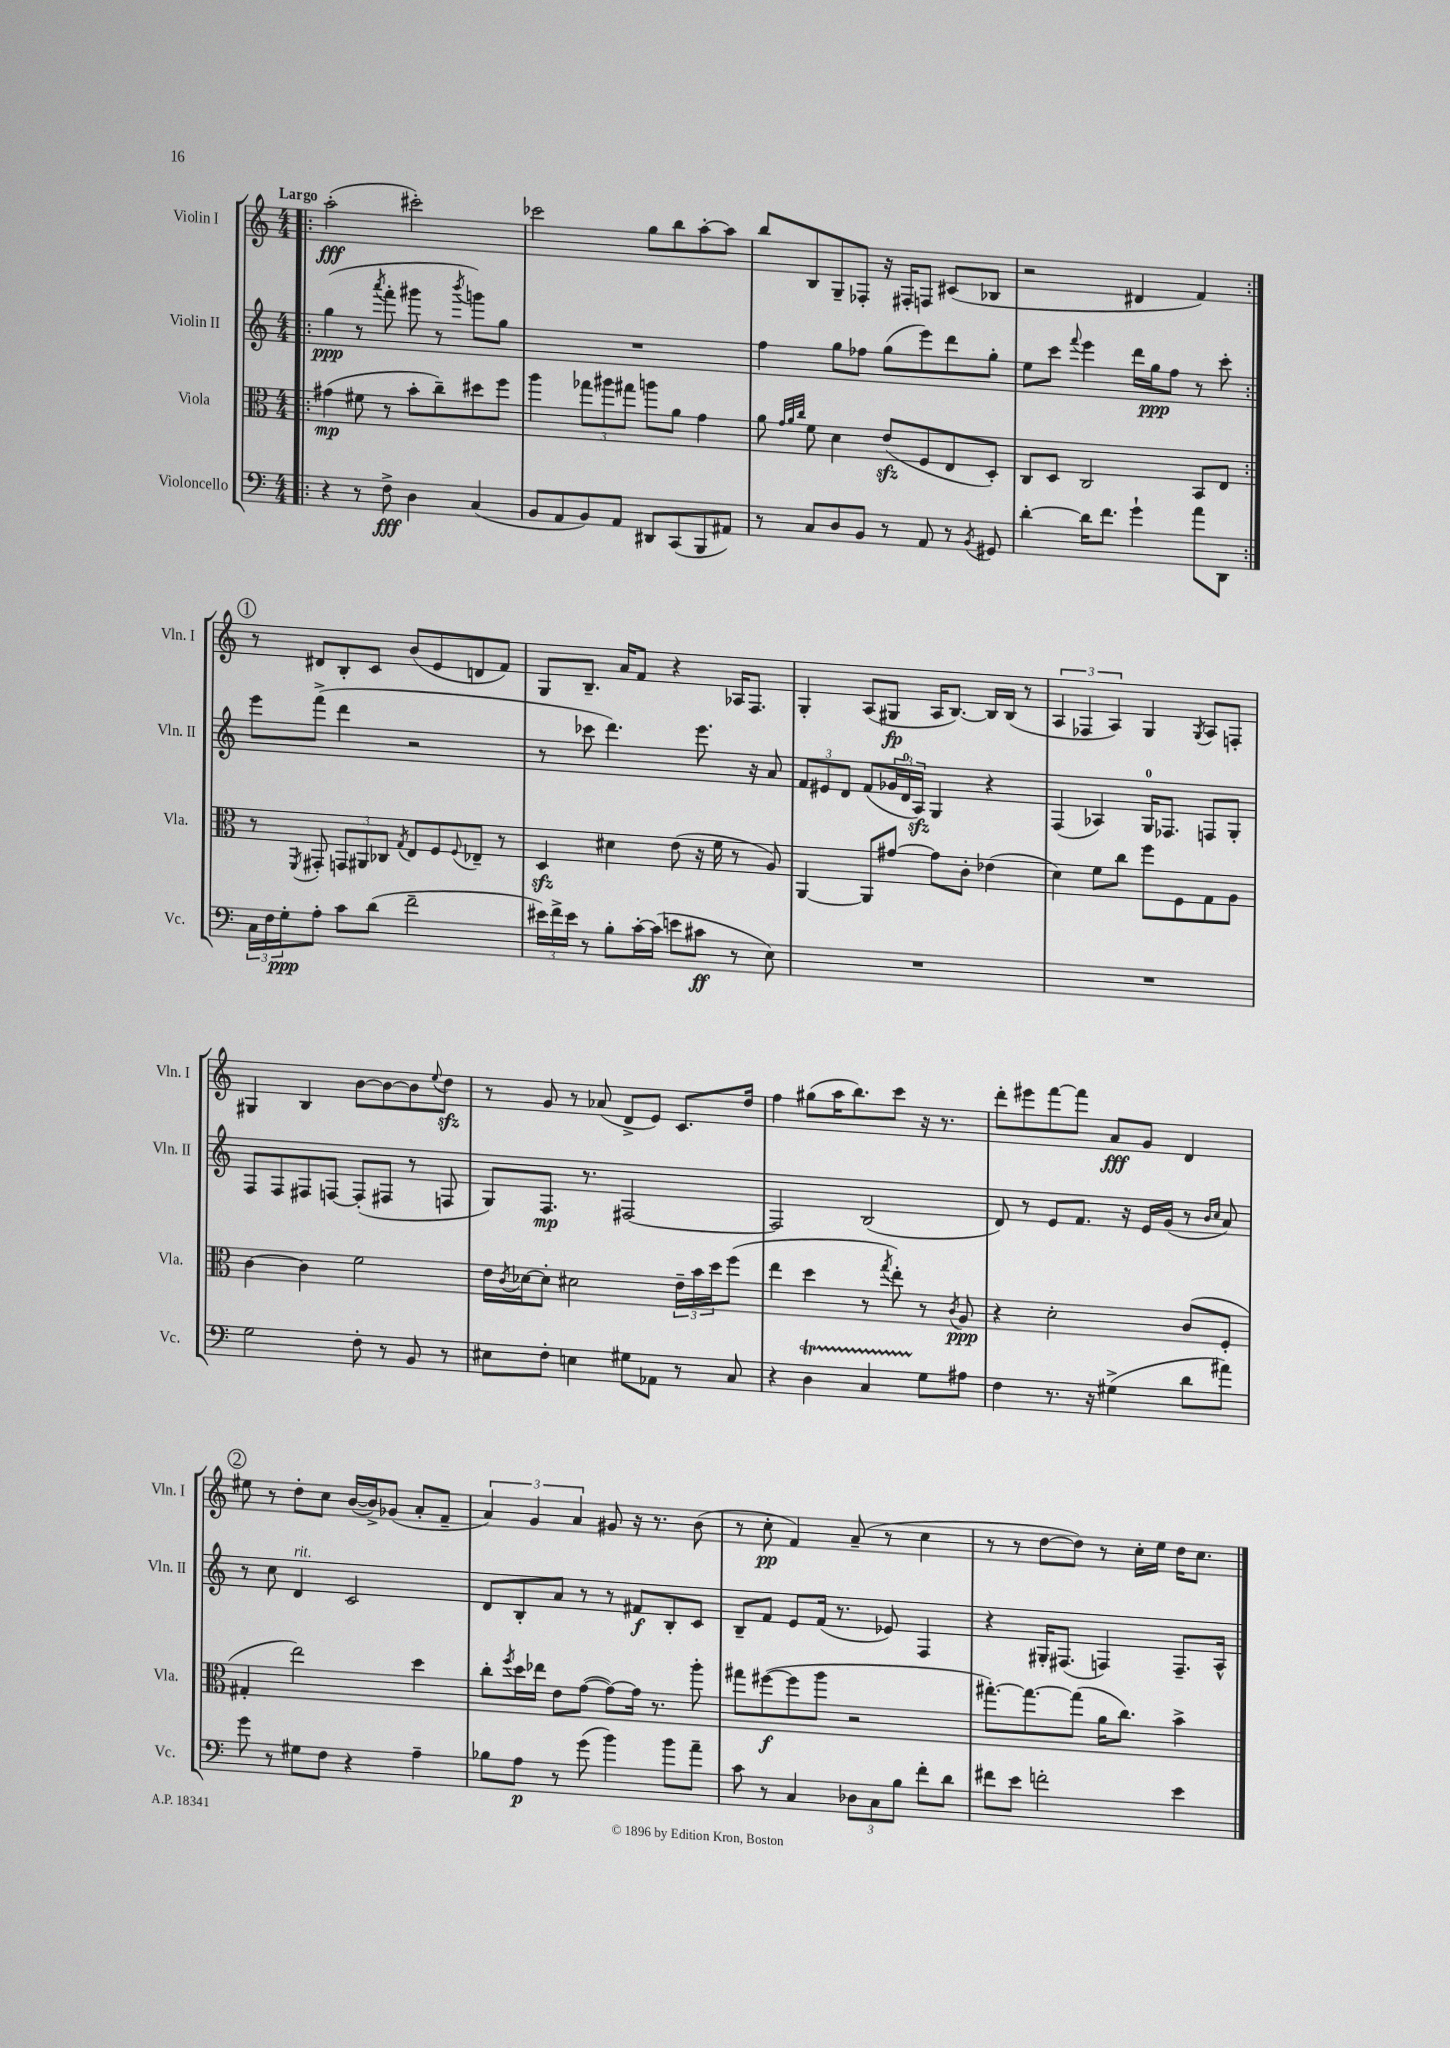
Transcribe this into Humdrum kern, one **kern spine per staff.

**kern	**dynam	**kern	**dynam	**kern	**dynam	**kern	**dynam
*part4	*part4	*part3	*part3	*part2	*part2	*part1	*part1
*staff4	*staff4	*staff3	*staff3	*staff2	*staff2	*staff1	*staff1
*I"Violoncello	*	*I"Viola	*	*I"Violin II	*	*I"Violin I	*
*I'Vc.	*	*I'Vla.	*	*I'Vln. II	*	*I'Vln. I	*
*clefF4	*	*clefC3	*	*clefG2	*	*clefG2	*
*k[]	*	*k[]	*	*k[]	*	*k[]	*
*M4/4	*	*M4/4	*	*M4/4	*	*M4/4	*
=1!|:	=1!|:	=1!|:	=1!|:	=1!|:	=1!|:	=1!|:	=1!|:
!	!	!	!	!	!	!LO:TX:a:B:t=Largo	!
4r	.	(4g#X\	mp	(4gg\	ppp	(2aa'\	fff
8r	.	8f#X\	.	8r	.	.	.
.	.	.	.	8qaaa/	.	.	.
8F^\	fff	8r	.	8fff'\	.	.	.
4D\	.	8b'\L	.	8ggg#X\	.	2ccc#X'\)	.
.	.	8cc~\)	.	8r	.	.	.
.	.	.	.	8qbbb/	.	.	.
(4C/	.	8dd#X\	.	8gggn\L)	.	.	.
.	.	8ff\J	.	8gg\J	.	.	.
=2	=2	=2	=2	=2	=2	=2	=2
8BB/L	.	4aa\	.	1r	.	2ccc-X\	.
8AA/	.	.	.	.	.	.	.
8BB/)	.	12gg-X\L	.	.	.	.	.
.	.	12aa#X\	.	.	.	.	.
8AA/J	.	.	.	.	.	.	.
.	.	12gg#X\J	.	.	.	.	.
8DD#X/L	.	8aan\L	.	.	.	8gg\L	.
(8CC/	.	8a\J	.	.	.	8bb\	.
8BBB/	.	4g\	.	.	.	[8aa'\	.
8AA#X/J)	.	.	.	.	.	8aa\J]	.
=3	=3	=3	=3	=3	=3	=3	=3
8r	.	8a\	.	4ff\	.	8bb/L	.
.	.	32qqg/LLL	.	.	.	.	.
.	.	32qqa/	.	.	.	.	.
.	.	32qqcc/JJJ	.	.	.	.	.
8C/L	.	8f\	.	.	.	8B/	.
8D/	.	4d\	.	8gg\L	.	8G~/	.
8BB/J	.	.	.	8ff-X\J	.	8F-X'/J	.
8r	.	(8ezz/L	.	(8gg\L	.	16r	.
.	.	.	.	.	.	16F#X'/KL	.
8AA/	.	8F/	.	8eee\)	.	8Fn/J	.
8r	.	8E/	.	8ddd\	.	(8c#X/L	.
8qBB/	.	.	.	.	.	.	.
8GG#X/	.	8D'/J)	.	8gg'\J	.	8B-X/J	.
=4	=4	=4	=4	=4	=4	=4	=4
[4d'\	.	8C/L	.	8ee\L	.	2r	.
.	.	8D/J	.	8ccc\J	.	.	.
.	.	.	.	8qqfff/	.	.	.
16d\KL]	.	2C/	.	4eee\	.	.	.
8.f\J	.	.	.	.	.	.	.
4g`\	.	.	.	16ddd\LL	.	4d#X/	.
.	.	.	.	16gg\J	ppp	.	.
.	.	.	.	8ff\J	.	.	.
8a\L	.	8BB/L	.	8r	.	4f/)	.
8DD\J	.	8E/J	.	8ccc'\	.	.	.
!!LO:LB:g=z
!!LO:REH:place=s1:t=1
=5:|!	=5:|!	=5:|!	=5:|!	=5:|!	=5:|!	=5:|!	=5:|!
24C\LL	.	8r	.	8eee\L	.	8r	.
24F\	.	.	.	.	.	.	.
24G'\J	ppp	.	.	.	.	.	.
.	.	8qFF/	.	.	.	.	.
8A'\J	.	8GG#X'/	.	(8fff^\J	.	8d#X/L	.
8c\L	.	12GGn/L	.	4ddd\	.	8B'/	.
.	.	12AA#X/	.	.	.	.	.
(8d\J	.	.	.	.	.	8c/J	.
.	.	12C-X/J	.	.	.	.	.
.	.	8qG/	.	.	.	.	.
2f~\	.	8E/L	.	2r	.	(8b/L	.
.	.	8F/	.	.	.	8e/	.
.	.	8qqF/	.	.	.	.	.
.	.	8E-X~/J	.	.	.	8dn/	.
.	.	8r	.	.	.	8f/J)	.
=6	=6	=6	=6	=6	=6	=6	=6
24e#X\LL)	.	4Dzz/	.	8r	.	8G/L	.
24f^\	.	.	.	.	.	.	.
24e#\JJ	.	.	.	.	.	.	.
8r	.	.	.	8ccc-X\	.	8.B~/J	.
8B'\L	.	4d#X\	.	4.ddd\)	.	.	.
.	.	.	.	.	.	16a/KL	.
[16c'\L	.	.	.	.	.	8f/J	.
(16c\JJ]	.	.	.	.	.	.	.
8en\L	.	(8e\	.	.	.	4r	.
8c#X\J	ff	16r	.	8.eee\	.	.	.
.	.	16f\	.	.	.	.	.
8r	.	8r	.	.	.	16A-X/KL	.
.	.	.	.	16r	.	8.F/J	.
8E\)	.	8A/)	.	8a/	.	.	.
=7	=7	=7	=7	=7	=7	=7	=7
1r	.	[4AA/	.	12f/L	.	4G'/	.
.	.	.	.	12e#X/	.	.	.
.	.	.	.	12d/J	.	.	.
.	.	8AA/L]	.	(8f/L	.	(8A/L	.
.	.	[8g#X/J	.	24g-X/L	.	8G#X/J	fp
.	.	.	.	24d/	.	.	.
.	.	.	.	24Azz/JJ)	.	.	.
.	.	8g#\L]	.	4G/	.	16A/KL	.
.	.	.	.	.	.	[8.B/J)	.
.	.	8c'\J	.	.	.	.	.
.	.	(4e-X\	.	4r	.	16B/LL]	.
.	.	.	.	.	.	(16B/JJ	.
.	.	.	.	.	.	8r	.
=8	=8	=8	=8	=8	=8	=8	=8
1r	.	4d\)	.	(4F/	.	6A/	.
.	.	.	.	.	.	6F-X/	.
.	.	8f\L	.	4A-X/)	.	.	.
.	.	.	.	.	.	6A/)	.
.	.	8cc\J	.	.	.	.	.
.	.	8ff\L	.	16G/KL	.	4G/	.
.	.	.	.	8.F-X/J	.	.	.
.	.	8F\	.	.	.	.	.
.	.	.	.	.	.	8qG/	.
.	.	8G\	.	8Fn/L	.	8A/L	.
.	.	8A\J	.	8G'/J	.	8Fn'/J	.
!!LO:LB:g=z
=9	=9	=9	=9	=9	=9	=9	=9
2G\	.	[4c\	.	8F/L	.	4G#X/	.
.	.	.	.	8F/	.	.	.
.	.	4c\]	.	8F#X/	.	4B/	.
.	.	.	.	[8Fn/J	.	.	.
8F'\	.	2f\	.	(8F'/L]	.	[8b\L	.
8r	.	.	.	8F#X/J	.	8b\_	.
8BB/	.	.	.	8r	.	8b\]	.
.	.	.	.	.	.	8qqee/	.
8r	.	.	.	8Fn/	.	8ddzz\J	.
=10	=10	=10	=10	=10	=10	=10	=10
8E#X\L	.	16e\LL	.	8G/L)	.	8r	.
.	.	8qc/	.	.	.	.	.
.	.	[16d-X\J	.	.	.	.	.
8F'\J	.	8d-'\J]	.	8.F/J	mp	8g/	.
4En\	.	2d#X\	.	.	.	8r	.
.	.	.	.	8.r	.	.	.
.	.	.	.	.	.	(8a-X/	.
8G#X\L	.	.	.	[2F#X/	.	8d^/L	.
8AA-X\J	.	.	.	.	.	8e/J)	.
8r	.	24e~\LL	.	.	.	8.c/L	.
.	.	24b\	.	.	.	.	.
.	.	24dd\J	.	.	.	.	.
8C/	.	(8ff\J	.	.	.	.	.
.	.	.	.	.	.	16dd/Jk	.
=11	=11	=11	=11	=11	=11	=11	=11
4r	.	4ee\	.	2F#/]	.	4ff\	.
4DT\	.	4dd\	.	.	.	(8gg#X\L	.
.	.	.	.	.	.	16aa\K	.
.	.	.	.	.	.	8.bb\)	.
4CTTT/	.	8r	.	(2B/	.	.	.
.	.	8qgg/	.	.	.	.	.
.	.	8ee'\)	.	.	.	8ccc\J	.
8G\L	.	8r	.	.	.	16r	.
.	.	.	.	.	.	8.r	.
.	.	8qc/	.	.	.	.	.
8A#X\J	.	8A/	ppp	.	.	.	.
=12	=12	=12	=12	=12	=12	=12	=12
4F\	.	4r	.	8d/)	.	8ddd'\L	.
.	.	.	.	8r	.	8eee#X\	.
8.r	.	2d'\	.	8e/L	.	[8fff\	.
.	.	.	.	8.f/J	.	8fff\J]	.
16r	.	.	.	.	.	.	.
(4G#X^\	.	.	.	.	.	8a/L	fff
.	.	.	.	16r	.	.	.
.	.	.	.	16e/LL	.	8g/J	.
.	.	.	.	(16g/JJ	.	.	.
8d\L	.	(8c/L	.	8r	.	4d/	.
.	.	.	.	16qqb/LL	.	.	.
.	.	.	.	16qqcc/JJ	.	.	.
8a#X\J)	.	8F'/J	.	8a/)	.	.	.
!!LO:LB:g=z
!!LO:REH:place=s1:t=2
=13	=13	=13	=13	=13	=13	=13	=13
8g\	.	4G#X'/	.	8r	.	8ee#X\	.
8r	.	.	.	8cc\	.	8r	.
!	!	!	!	!LO:TX:a:i:t=rit.	!	!	!
8G#X\L	.	2ee\)	.	4d/	.	8dd'\L	.
8F\J	.	.	.	.	.	8cc\J	.
4r	.	.	.	2c/	.	([16b/LL	.
.	.	.	.	.	.	16b^/J])	.
.	.	.	.	.	.	(8g-X/J	.
4A~\	.	4dd\	.	.	.	8a'/L	.
.	.	.	.	.	.	8f~/J	.
=14	=14	=14	=14	=14	=14	=14	=14
8B-X\L	.	8cc'\L	.	8d/L	.	6a/)	.
.	.	8qff/	.	.	.	.	.
8A\J	p	16dd\L	.	8B'/	.	.	.
.	.	.	.	.	.	6g/	.
.	.	16ee-X\JJ	.	.	.	.	.
8r	.	8e\L	.	8a/J	.	.	.
.	.	.	.	.	.	6a/	.
(8g\	.	([8g\J	.	8r	.	.	.
4b\)	.	8g\L_)	.	8r	.	8g#X/	.
.	.	16g\Jk]	.	8f#X/L	f	16r	.
.	.	8.r	.	.	.	8.r	.
8b\L	.	.	.	8B'/	.	.	.
8a~\J	.	8aa'\	.	8c/J	.	(8b\	.
=15	=15	=15	=15	=15	=15	=15	=15
8c\	.	8gg#X\L	.	8B~/L	.	8r	.
8r	.	([8ff#X\	f	8f/J	.	8cc'\	pp
4C/	.	8ff#\]	.	8e/L	.	4f/)	.
.	.	8aa\J	.	(16f/Jk	.	.	.
.	.	.	.	8.r	.	.	.
12D-X\L	.	2r	.	.	.	(8a~/	.
12C\	.	.	.	.	.	.	.
.	.	.	.	8e-X/)	.	8r	.
12B\J	.	.	.	.	.	.	.
8f'\L	.	.	.	4F/	.	4cc\	.
8d\J	.	.	.	.	.	.	.
=16	=16	=16	=16	=16	=16	=16	=16
8f#X\L	.	[8.gg#X'\L)	.	4r	.	8r	.
8e\J	.	.	.	.	.	8r	.
.	.	8.gg#\_	.	.	.	.	.
2fn'\	.	.	.	16G#X'/KL	.	[8dd\L	.
.	.	.	.	(8.F#X/J	.	.	.
.	.	(8gg#\J]	.	.	.	8dd\J])	.
.	.	16a\KL	.	4Fn/)	.	8r	.
.	.	8.cc\J)	.	.	.	.	.
.	.	.	.	.	.	16cc'\LL	.
.	.	.	.	.	.	16ee\JJ	.
4e\	.	4b^\	.	8.F~/L	.	16dd\KL	.
.	.	.	.	.	.	8.cc\J	.
.	.	.	.	16A^^/Jk	.	.	.
==	==	==	==	==	==	==	==
*-	*-	*-	*-	*-	*-	*-	*-
